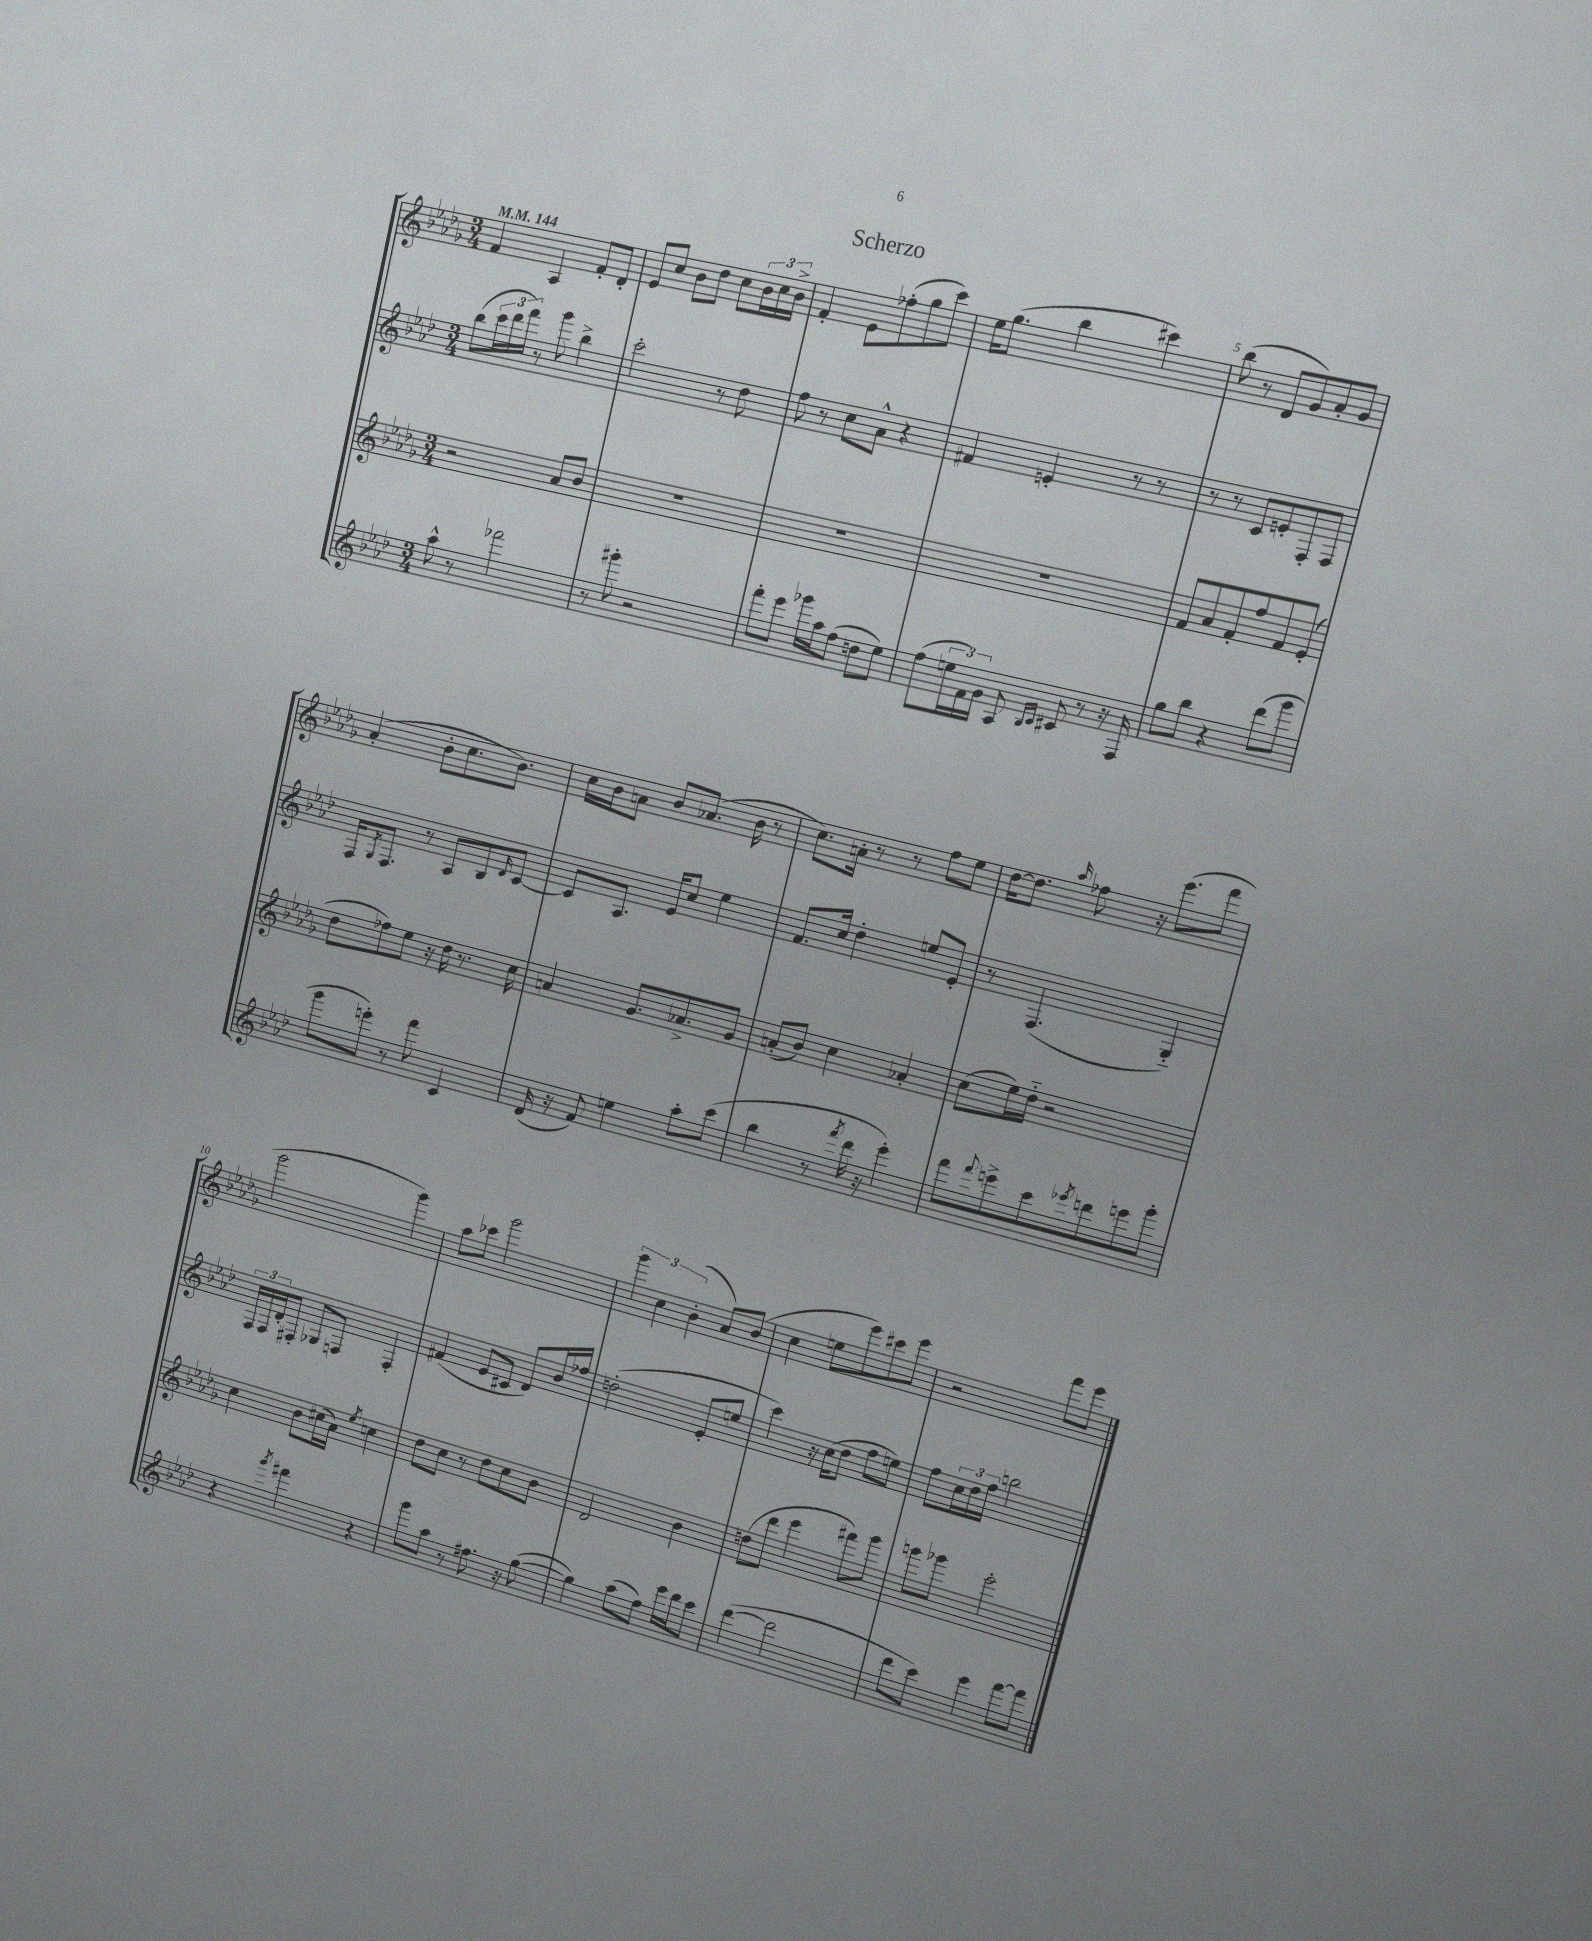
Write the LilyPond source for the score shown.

\header { title = "Scherzo" }
<<
\new StaffGroup <<
\new Staff = "s0" {
    \clef treble \key des \major \numericTimeSignature \time 3/4 \tempo 4 = 144
    f'4 aes4 f'8-. des'8-. |
    ees'8 c''8 bes'8 des''8 c''8 \tuplet 3/2 { bes'16 c''16 bes'16-> } |
    f'4-. ees'8 fes''8-.( ges''8 c'''8) |
    ees''16 ges''8.( bes''4 cis'''4) |
    bes''8( r8 des'8 ges'8) aes'8-. ges'8 |
    aes'4-.( bes'8-. c''8. bes'8.) |
    c''16 bes'16 a'8 bes'8 aes'8.( bes'16 r8 |
    c''8.) a'16-. r8 r8 f''8 ees''8 |
    des''16~ des''8. \grace { aes''16 } fes''8 r16 ees'''8.( f'''8 |
    ges'''2 ges'''4) |
    aes''8 ces'''8 ges'''2 |
    \tuplet 3/2 { ges'''4 c''4 bes'4-.( } aes'8) bes'8( |
    c''4 e''8 ees'''8) cis'''8 ees'''8 |
    r2 f'''8 ees'''8 \bar "|." |
}
\new Staff = "s1" {
    \clef treble \key aes \major \numericTimeSignature \time 3/4
    bes''8( \tuplet 3/2 { c'''16 des'''16 f'''16) } r8 g'''8 bes''4-> |
    c'''2-. r8 des''8 |
    f''8 r8 c''8 aes'8-^ r4 |
    fis'4 e'4-. r8 r8 |
    r8 r8 c'8 e'8-. f8-. f8 |
    f16 \acciaccatura { g8 } f8. r8 aes8 bes8 \grace { des'16 } c'8~ |
    c'8 aes8. ees'16 c''8 ees''4 |
    f'8. c''16 des''4-. e''8 ees'8-. |
    r8 f4.( g4-_) |
    \tuplet 3/2 { f16 f16 des'16-. } fis8-. ges8 f8 f4-. |
    fis'4( ees'8 cis'8 des'8) bes'16 fes''16 |
    d''2-.( ees'8-. e''8 |
    c'''4) r16 c''16( des''8 f''8 e''8) |
    f''8 \tuplet 3/2 { c''16 des''16 f''16 } b''2 \bar "|." |
}
\new Staff = "s2" {
    \clef treble \key des \major \numericTimeSignature \time 3/4
    r2 aes'8 bes'8 |
    R2. |
    R2. |
    R2. |
    f'8 aes'8 f'8-. f''8 f'8 ees'8-.( |
    des''8 fes''8) ees''8 r16 des''16 r8. c''16 |
    a'4 ges'8. aes'8.-> ges'8 |
    a'8-.( bes'8) c''4 aes'4-. |
    c''8( ees''16) des''16-_ r2 |
    c''4 bes'8 cis''16( aes'16) \acciaccatura { ees''8 } c''4 |
    des''8 c''8 r8 des''8 c''8 bes'8 |
    des'2 bes'4 |
    d''8( des'''8 ees'''4 fis'''8) ges'''8 |
    g'''8 ges'''8 ees'''2-. \bar "|." |
}
\new Staff = "s3" {
    \clef treble \key aes \major \numericTimeSignature \time 3/4
    aes''8-^ r8 fes'''2 |
    r8 gis'''8-. r2 |
    f'''8-. ees'''8 ges'''16 aes''16 f''8( d''8 ees''8) |
    f''8( \tuplet 3/2 { e''16 f'16) g'16 } aes8 \grace { bes16 c'16 } cis'8 r8 r16 f16 |
    g''8 bes''8 r4 des'''8( g'''8 |
    g'''8 e'''8-.) r8 f'''8 c'4 |
    des'16( r16 f'8) e''4 aes''8-. c'''8( |
    bes''4 r8 \acciaccatura { f'''8 } des'''16 r16 ees'''4-.) |
    f'''8 \appoggiatura { f'''8 } e'''8-> c'''8 \acciaccatura { ees'''8 } d'''8 e'''8 g'''8-. |
    r4 \acciaccatura { g'''8 } fis'''4 r4 |
    g'''8 aes''8 r8 fis''8. r16 g''8~( |
    g''4) aes''8( f''8) ees'''16 des'''16 c'''8 |
    des'''4~( des'''2 |
    des'''8 c'''8) ees'''4 f'''8~ f'''8 \bar "|." |
}
>>
>>
\layout { \context { \Score \override BarNumber.break-visibility = ##(#f #t #t) barNumberVisibility = #(every-nth-bar-number-visible 5) } }
